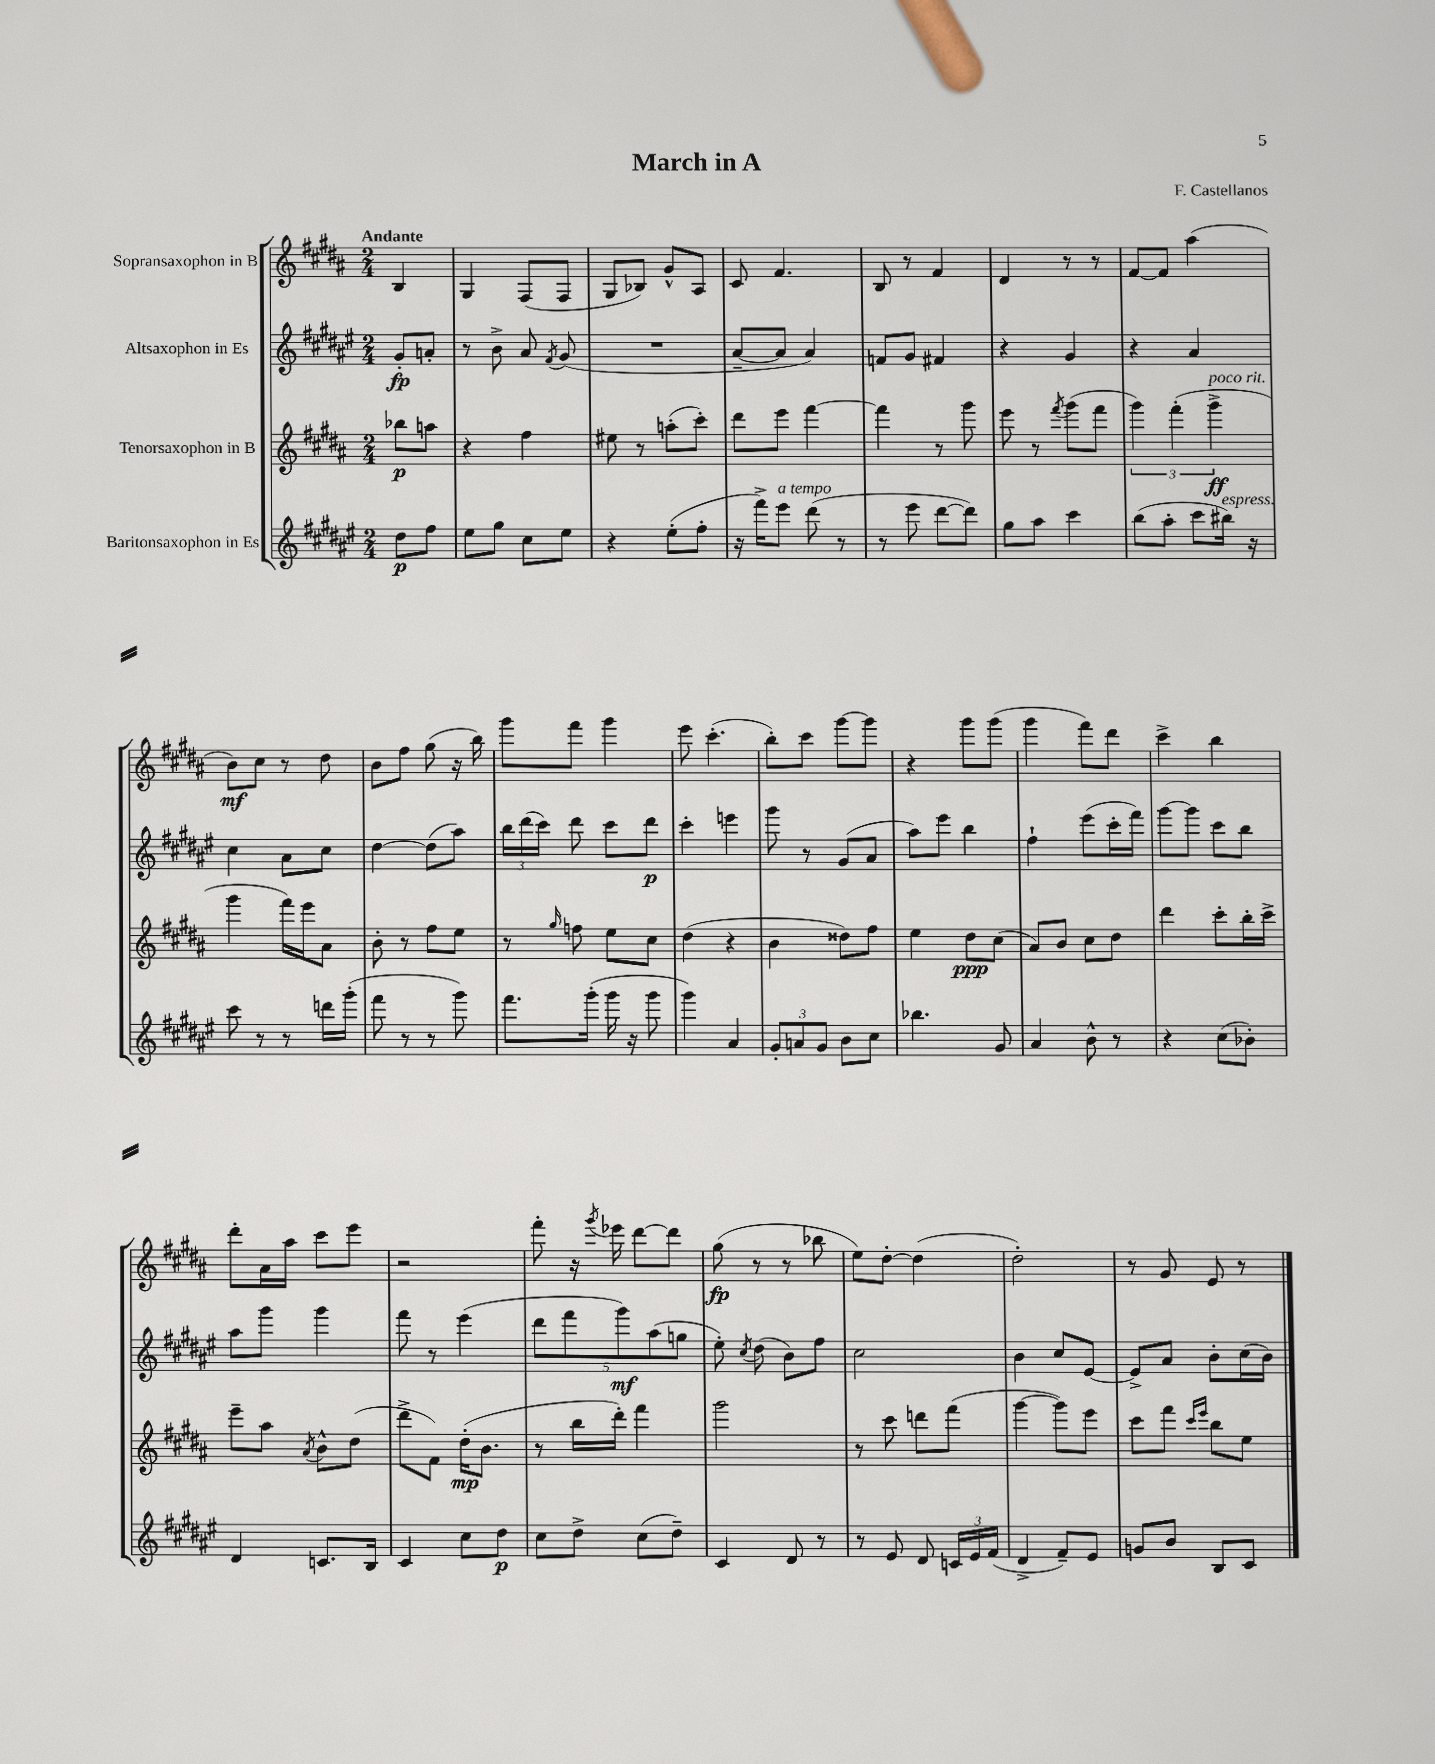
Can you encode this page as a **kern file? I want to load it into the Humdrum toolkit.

**kern	**dynam	**kern	**dynam	**kern	**dynam	**kern	**dynam
*part4	*part4	*part3	*part3	*part2	*part2	*part1	*part1
*staff4	*staff4	*staff3	*staff3	*staff2	*staff2	*staff1	*staff1
*I"Baritonsaxophon in Es	*	*I"Tenorsaxophon in B	*	*I"Altsaxophon in Es	*	*I"Sopransaxophon in B	*
*clefG2	*	*clefG2	*	*clefG2	*	*clefG2	*
*k[f#c#g#d#a#e#]	*	*k[f#c#g#d#a#]	*	*k[f#c#g#d#a#e#]	*	*k[f#c#g#d#a#]	*
*M2/4	*	*M2/4	*	*M2/4	*	*M2/4	*
=	=	=	=	=	=	=	=
!	!	!	!	!	!	!LO:TX:a:B:t=Andante	!
8dd#\L	p	8bb-X\L	p	8g#'/L	fp	4B/	.
8ff#\J	.	8aan\J	.	8an'/J	.	.	.
=1	=1	=1	=1	=1	=1	=1	=1
8ee#\L	.	4r	.	8r	.	4G#/	.
8gg#\J	.	.	.	8b^\	.	.	.
8cc#\L	.	4ff#\	.	8a#/	.	(8F#/L	.
.	.	.	.	8qf#/	.	.	.
8ee#\J	.	.	.	(8g#/	.	8F#/J	.
=2	=2	=2	=2	=2	=2	=2	=2
4r	.	8ee#X\	.	2r	.	8G#/L	.
.	.	8r	.	.	.	8B-X/J)	.
(8ee#'\L	.	(8aan'\L	.	.	.	8g#^^/L	.
8ff#'\J	.	8ccc#'\J)	.	.	.	8A#/J	.
=3	=3	=3	=3	=3	=3	=3	=3
16r	.	8ddd#\L	.	[8a#~/L	.	8c#/	.
16fff#^\KL)	.	.	.	.	.	.	.
!LO:TX:a:i:t=a tempo	!	!	!	!	!	!	!
8eee#\J	.	8eee\J	.	8a#/J]	.	4.f#/	.
(8ddd#\	.	[4fff#\	.	4a#/)	.	.	.
8r	.	.	.	.	.	.	.
=4	=4	=4	=4	=4	=4	=4	=4
8r	.	4fff#\]	.	8fn/L	.	8B/	.
8eee#\	.	.	.	8g#/J	.	8r	.
[8ddd#\L	.	8r	.	4f#X/	.	4f#/	.
8ddd#\J])	.	8ggg#\	.	.	.	.	.
=5	=5	=5	=5	=5	=5	=5	=5
8gg#\L	.	8eee\	.	4r	.	4d#/	.
8aa#\J	.	8r	.	.	.	.	.
.	.	8qfff#/	.	.	.	.	.
4ccc#\	.	(8ggg#\L	.	4g#/	.	8r	.
.	.	8fff#\J	.	.	.	8r	.
=6	=6	=6	=6	=6	=6	=6	=6
(8bb\L	.	6ggg#\)	.	4r	.	[8f#/L	.
8aa#'\J	.	.	.	.	.	8f#/J]	.
.	.	(6fff#'\	.	.	.	.	.
8ccc#\L	.	.	.	4a#/	.	(4aa#\	.
!	!	!LO:TX:a:i:t=poco rit.	!	!	!	!	!
.	.	6ggg#^\	ff	.	.	.	.
!LO:TX:a:i:t=espress.	!	!	!	!	!	!	!
16bb#X\Jk)	.	.	.	.	.	.	.
16r	.	.	.	.	.	.	.
!!LO:LB:g=z
=7	=7	=7	=7	=7	=7	=7	=7
8ccc#\	.	4ggg#\	.	4cc#\	.	8b\L)	mf
8r	.	.	.	.	.	8cc#\J	.
8r	.	16fff#\LL)	.	8a#\L	.	8r	.
.	.	16eee\J	.	.	.	.	.
16dddn\LL	.	8a#\J	.	8cc#\J	.	8dd#\	.
(16ggg#'\JJ	.	.	.	.	.	.	.
=8	=8	=8	=8	=8	=8	=8	=8
8fff#\	.	8b'\	.	[4dd#\	.	8b\L	.
8r	.	8r	.	.	.	8ff#\J	.
8r	.	8ff#\L	.	(8dd#\L]	.	(8gg#\	.
8ggg#\)	.	8ee\J	.	8aa#\J)	.	16r	.
.	.	.	.	.	.	16bb\)	.
=9	=9	=9	=9	=9	=9	=9	=9
8.fff#\L	.	8r	.	24bb\LL	.	8ggg#\L	.
.	.	.	.	(24ddd#\	.	.	.
.	.	.	.	24ccc#\JJ)	.	.	.
.	.	16qqgg#/	.	.	.	.	.
.	.	8ffn\	.	8ddd#\	.	8fff#\J	.
(16ggg#'\Jk	.	.	.	.	.	.	.
16ggg#\	.	8ee\L	.	8ccc#\L	.	4ggg#\	.
16r	.	.	.	.	.	.	.
8ggg#\	.	8cc#\J	.	8ddd#\J	p	.	.
=10	=10	=10	=10	=10	=10	=10	=10
4ggg#\)	.	(4dd#\	.	4ccc#'\	.	8eee\	.
.	.	.	.	.	.	(4.ccc#'\	.
4a#/	.	4r	.	4eeen\	.	.	.
=11	=11	=11	=11	=11	=11	=11	=11
12g#'/L	.	4b\	.	8ggg#\	.	8bb'\L)	.
12an/	.	.	.	.	.	.	.
.	.	.	.	8r	.	8ccc#\J	.
12g#/J	.	.	.	.	.	.	.
8b\L	.	8dd##X\L)	.	(8g#/L	.	[8ggg#\L	.
8cc#\J	.	8ff#\J	.	8a#/J	.	8ggg#\J]	.
=12	=12	=12	=12	=12	=12	=12	=12
4.bb-X\	.	4ee\	.	8aa#\L)	.	4r	.
.	.	.	.	8eee#\J	.	.	.
.	.	8dd#\L	ppp	4bb\	.	8ggg#\L	.
8g#/	.	(8cc#\J	.	.	.	(8ggg#\J	.
=13	=13	=13	=13	=13	=13	=13	=13
4a#/	.	8a#/L)	.	4ff#`\	.	4ggg#\	.
.	.	8b/J	.	.	.	.	.
8b^^\	.	8cc#\L	.	(8eee#\L	.	8fff#\L)	.
8r	.	8dd#\J	.	16ccc#'\L	.	8ddd#\J	.
.	.	.	.	16fff#\JJ)	.	.	.
=14	=14	=14	=14	=14	=14	=14	=14
4r	.	4ddd#\	.	[8ggg#\L	.	4ccc#^\	.
.	.	.	.	8ggg#\J]	.	.	.
(8cc#\L	.	8ccc#'\L	.	8ccc#\L	.	4bb\	.
8b-X'\J)	.	16bb'\L	.	8bb\J	.	.	.
.	.	16ccc#^\JJ	.	.	.	.	.
!!LO:LB:g=z
=15	=15	=15	=15	=15	=15	=15	=15
4d#/	.	8eee~\L	.	8aa#\L	.	8ddd#'\L	.
.	.	8aa#\J	.	8ggg#\J	.	16a#\L	.
.	.	.	.	.	.	16aa#\JJ	.
.	.	8qa#/	.	.	.	.	.
8.cn/L	.	8b^^\L	.	4ggg#\	.	8ccc#\L	.
.	.	(8dd#\J	.	.	.	8eee\J	.
16B/Jk	.	.	.	.	.	.	.
=16	=16	=16	=16	=16	=16	=16	=16
4c#/	.	8ddd#^\L	.	8fff#\	.	2r	.
.	.	8f#\J)	.	8r	.	.	.
8cc#\L	.	(16dd#'\KL	mp	(4eee#\	.	.	.
.	.	8.b\J	.	.	.	.	.
8dd#\J	p	.	.	.	.	.	.
=17	=17	=17	=17	=17	=17	=17	=17
8cc#\L	.	8r	.	10ddd#\L	.	8fff#'\	.
.	.	.	.	10fff#\	.	.	.
8dd#^\J	.	16bb\LL	.	.	.	16r	.
.	.	.	.	.	.	8qggg#/	.
.	.	16ddd#'\JJ)	.	.	.	16eee-X\	.
.	.	.	.	10ggg#\)	mf	.	.
(8cc#\L	.	4fff#\	.	.	.	[8ddd#\L	.
.	.	.	.	(10aa#\	.	.	.
8dd#~\J)	.	.	.	.	.	8ddd#\J]	.
.	.	.	.	10ggn\J	.	.	.
=18	=18	=18	=18	=18	=18	=18	=18
4c#/	.	2ggg#\	.	8ee#'\)	.	(8gg#\	fp
.	.	.	.	8qcc#/	.	.	.
.	.	.	.	(8dd#\	.	8r	.
8d#/	.	.	.	8b\L)	.	8r	.
8r	.	.	.	8ff#\J	.	8bb-X\	.
=19	=19	=19	=19	=19	=19	=19	=19
8r	.	8r	.	2cc#\	.	8ee\L)	.
8e#/	.	8ccc#\	.	.	.	[8dd#'\J	.
8d#/	.	8dddn\L	.	.	.	(4dd#\]	.
24cn/LL	.	(8fff#\J	.	.	.	.	.
24e#/	.	.	.	.	.	.	.
(24f#/JJ	.	.	.	.	.	.	.
=20	=20	=20	=20	=20	=20	=20	=20
4d#^/	.	[4ggg#\	.	4b\	.	2dd#'\)	.
8f#~/L)	.	8ggg#\L])	.	8cc#/L	.	.	.
8e#/J	.	8eee\J	.	[8e#/J	.	.	.
=21	=21	=21	=21	=21	=21	=21	=21
8gn/L	.	8ccc#\L	.	8e#^/L]	.	8r	.
8b/J	.	8fff#\J	.	8a#/J	.	8g#/	.
.	.	16qqccc#/LL	.	.	.	.	.
.	.	16qqeee/JJ	.	.	.	.	.
8B/L	.	8bb\L	.	8b'\L	.	8e/	.
8c#/J	.	8ee\J	.	(16cc#\L	.	8r	.
.	.	.	.	16b\JJ)	.	.	.
==	==	==	==	==	==	==	==
*-	*-	*-	*-	*-	*-	*-	*-
